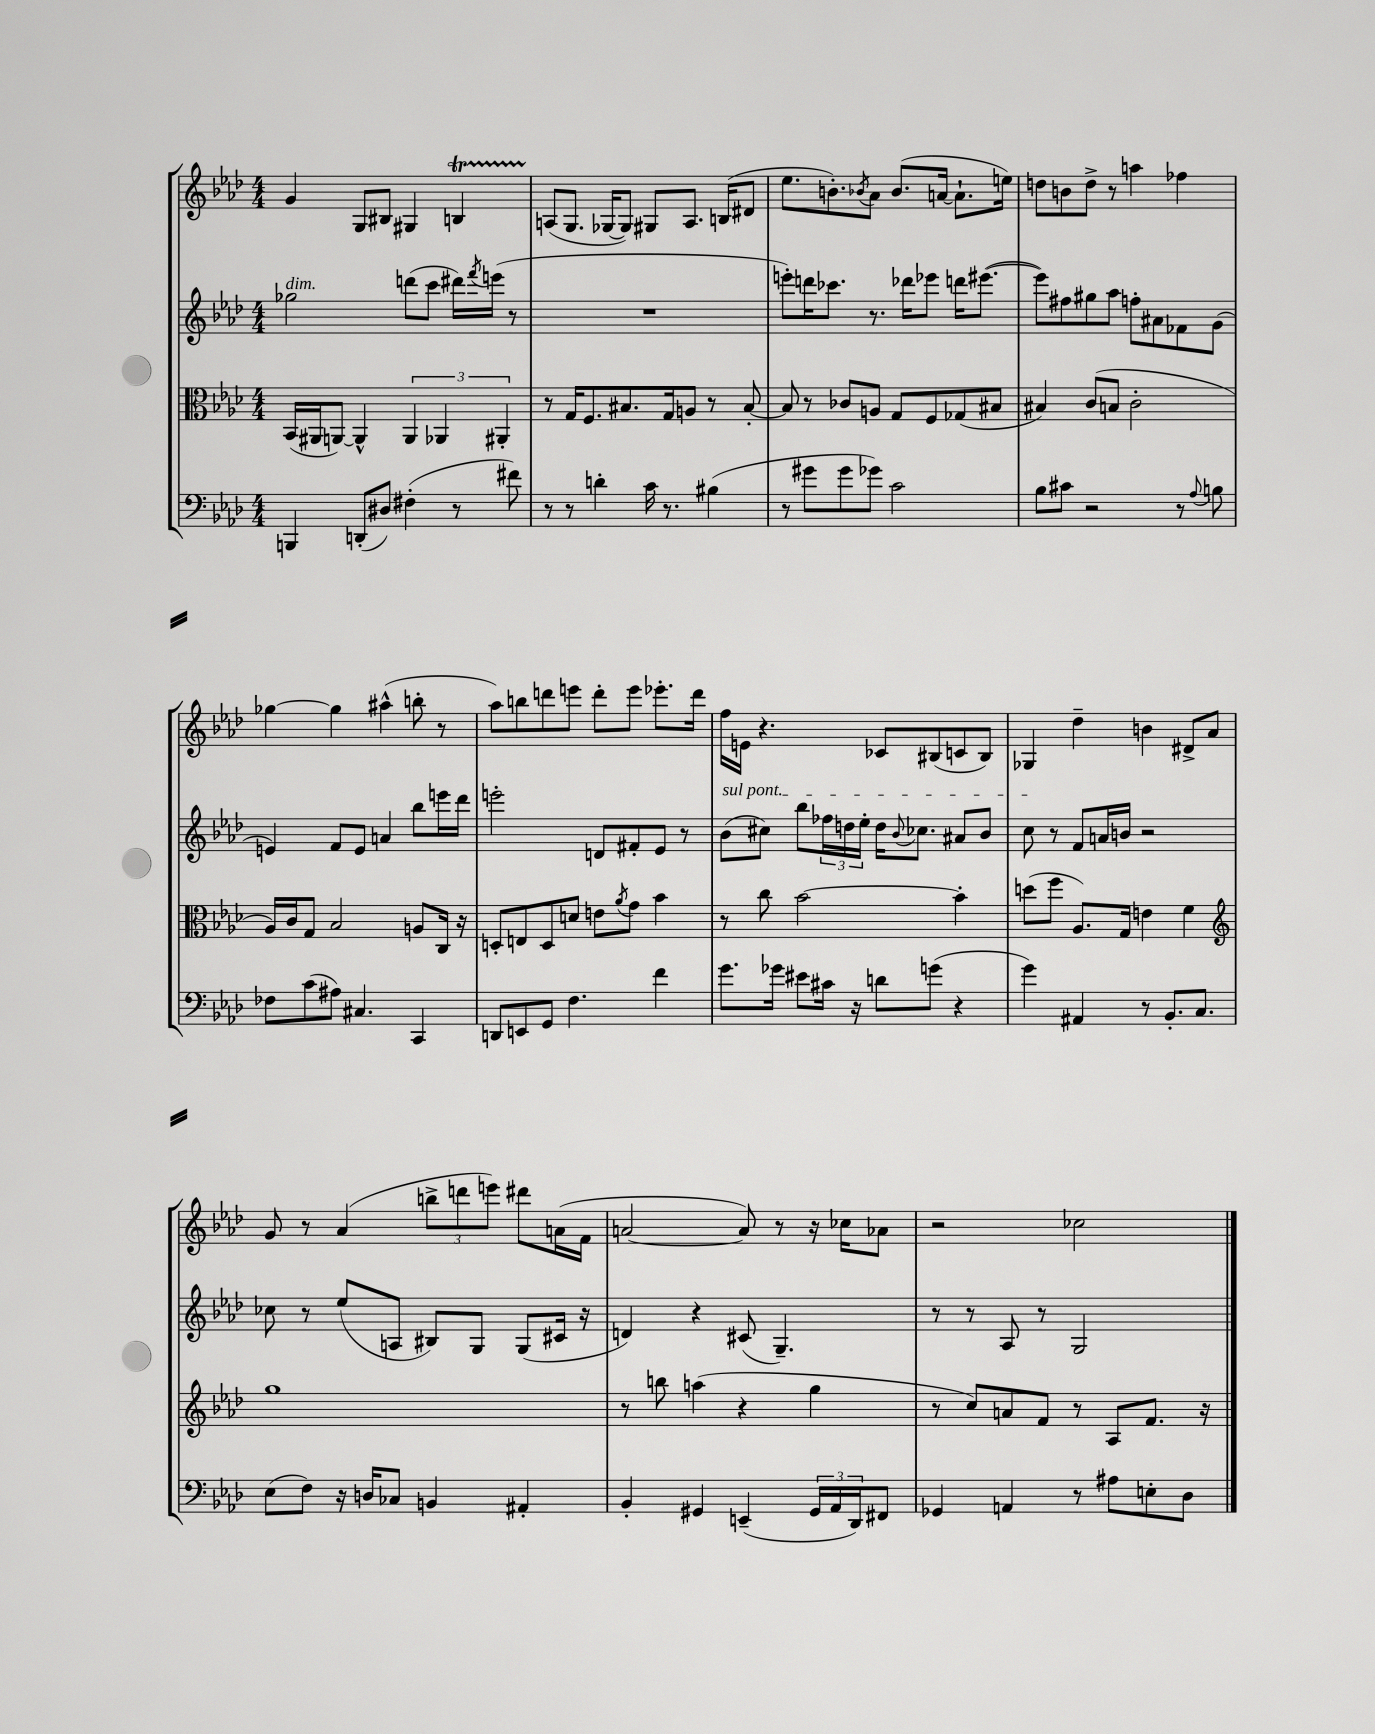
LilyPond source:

<<
\new StaffGroup <<
\new Staff = "s0" {
    \clef treble \key aes \major \numericTimeSignature \time 4/4
    g'4 g8 bis8 gis4 b4\startTrillSpan |
    a8\stopTrillSpan( g8. ges16~ ges8) gis8 a8. b16( dis'8 |
    ees''8. b'8.-.) \acciaccatura { bes'8 } aes'8 bes'8.( a'16~ a'8.-! e''16) |
    d''8 b'8 d''8-> r8 a''4 fes''4 |
    ges''4~ ges''4 ais''4-^( b''8-. r8 |
    aes''8) b''8 d'''8 e'''8 d'''8-. e'''8 ees'''8.-. d'''16 |
    f''16 e'16 r4. ces'8 bis8( c'8 bis8) |
    ges4 des''4-- b'4 dis'8-> aes'8 |
    g'8 r8 aes'4( \tuplet 3/2 { b''8-> d'''8 e'''8) } dis'''8 a'16( f'16 |
    a'2~ a'8) r8 r16 ces''16 aes'8 |
    r2 ces''2 \bar "|." |
}
\new Staff = "s1" {
    \clef treble \key aes \major \numericTimeSignature \time 4/4
    ges''2^\markup { \italic "dim." } d'''8( c'''8 dis'''16) \acciaccatura { f'''8 } e'''16( r8 |
    R1 |
    e'''8-.) d'''16 ces'''8. r8. des'''16 ees'''8 d'''16 eis'''8.~( |
    eis'''8) fis''8 gis''8 aes''8 f''8-. ais'8 fes'8 g'8( |
    e'4) f'8 e'8 a'4 bes''8 e'''16 des'''16 |
    e'''2-. d'8 fis'8-. ees'8 r8 |
    \once \override TextSpanner.bound-details.left.text = \markup { \italic "sul pont." } bes'8\startTextSpan( cis''8) bes''8 \tuplet 3/2 { fes''16 d''16 ees''16-. } d''16 \appoggiatura { bes'8 } ces''8. ais'8 bes'8 |
    c''8\stopTextSpan r8 f'8 a'16 b'16 r2 |
    ces''8 r8 ees''8( a8 bis8) g8 g8( cis'16 r16 |
    d'4) r4 cis'8( g4.--) |
    r8 r8 aes8 r8 g2 \bar "|." |
}
\new Staff = "s2" {
    \clef alto \key aes \major \numericTimeSignature \time 4/4
    bes,16( ais,16 a,8~) a,4-^ \tuplet 3/2 { a,4 aes,4 ais,4-. } |
    r8 g16 f8. bis8. g16 a8 r8 bis8~-. |
    bis8 r8 ces'8 a8 g8 f8 ges8( bis8 |
    bis4) c'8( b8 c'2-. |
    aes16) c'16 g8 bes2 a8 c16 r16 |
    d8-. e8 d8 d'8 e'8 \acciaccatura { aes'8 } g'8 bes'4 |
    r8 c''8 bes'2~ bes'4-. |
    d''8( f''8 aes8.) g16 e'4 f'4 |
    \clef treble g''1 |
    r8 b''8 a''4( r4 g''4 |
    r8 c''8) a'8 f'8 r8 aes8 f'8. r16 \bar "|." |
}
\new Staff = "s3" {
    \clef bass \key aes \major \numericTimeSignature \time 4/4
    b,,4 d,8-.( dis8) fis4-.( r8 fis'8) |
    r8 r8 d'4-. c'16 r8. bis4( |
    r8 gis'8 gis'8 ges'8) c'2 |
    bes8 cis'8 r2 r8 \appoggiatura { aes8 } b8 |
    fes8 c'8( ais8) cis4. c,4 |
    d,8 e,8 g,8 f4. f'4 |
    g'8. ges'16 eis'8 cis'16 r16 d'8 g'8( r4 |
    g'4) ais,4 r8 bes,8.-. c8. |
    ees8( f8) r16 d16 ces8 b,4 ais,4-. |
    bes,4-. gis,4 e,4--( \tuplet 3/2 { gis,16 aes,16 des,16) } fis,8 |
    ges,4 a,4 r8 ais8 e8-. des8 \bar "|." |
}
>>
>>
\layout { \context { \Score \remove "Bar_number_engraver" } }
